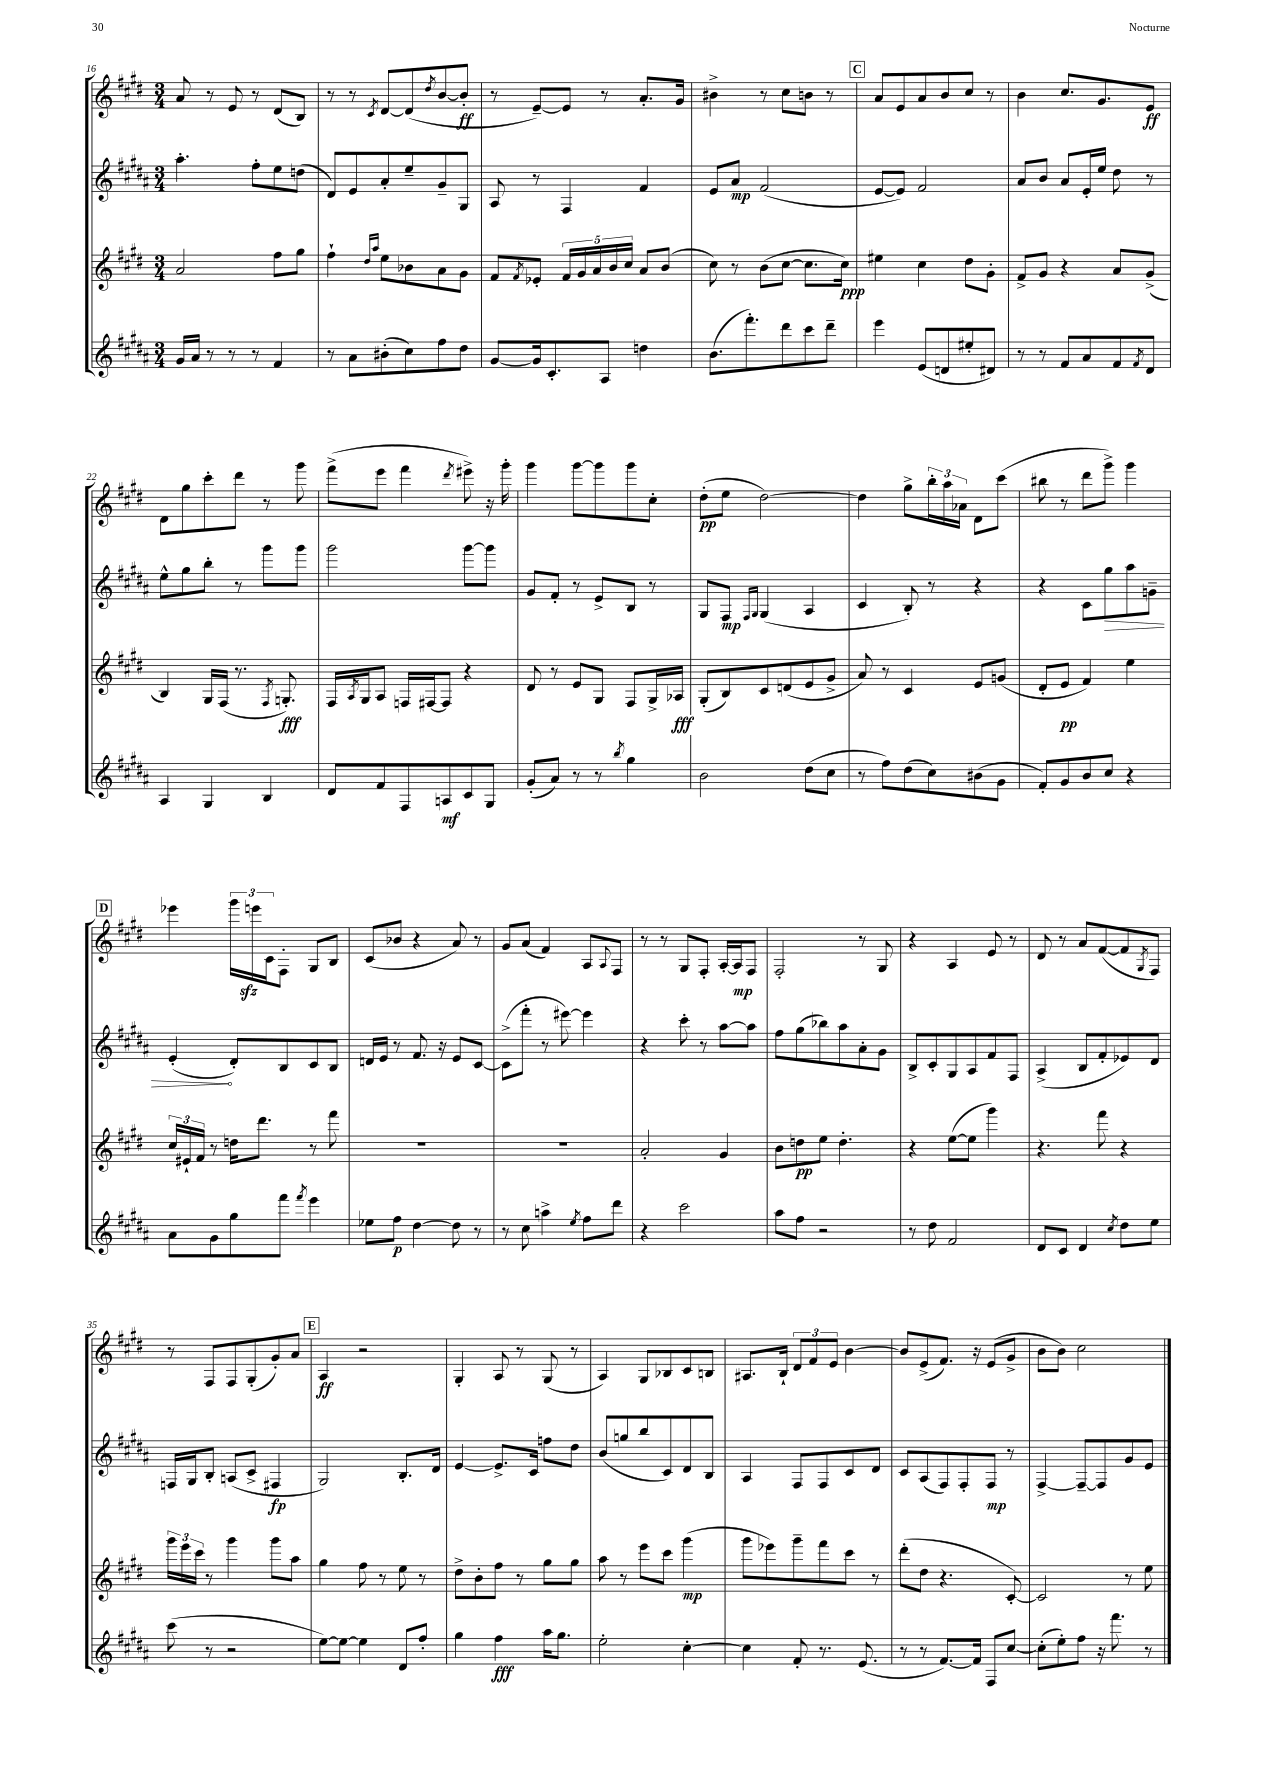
<<
\new StaffGroup <<
\new Staff = "s0" {
    \clef treble \key e \major \numericTimeSignature \time 3/4
    a'8 r8 e'8 r8 dis'8( b8) |
    r8 r8 \acciaccatura { cis'8 } dis'8~ dis'8( \acciaccatura { dis''8 } b'8~ b'8-.\ff |
    r8 e'8~--) e'8 r8 a'8.-. gis'16 |
    bis'4-> r8 cis''8 b'8 r8 |
    \mark \markup { \box "C" } a'8 e'8 a'8 b'8 cis''8 r8 |
    b'4 cis''8. gis'8. e'8\ff |
    dis'8 gis''8 cis'''8-. dis'''8 r8 gis'''8 |
    fis'''8->( e'''8 fis'''4 \acciaccatura { dis'''8 } eis'''8->) r16 gis'''16-. |
    gis'''4 gis'''8~ gis'''8 gis'''8 cis''8-. |
    dis''8-.\pp( e''8 dis''2~) |
    dis''4 gis''8-> \tuplet 3/2 { b''16-. a''16 aes'16 } dis'8 cis'''8( |
    bis''8 r8 dis'''8 gis'''8->) gis'''4 |
    \mark \markup { \box "D" } ees'''4 \tuplet 3/2 { gis'''16 e'''16\sfz cis'16 } fis8-. gis8 b8 |
    cis'8( bes'8 r4 a'8) r8 |
    gis'8 a'8( fis'4) a8 \appoggiatura { a8 } fis8 |
    r8 r8 gis8 fis8-. a16~-. a16\mp fis8 |
    fis2-. r8 gis8 |
    r4 a4 e'8 r8 |
    dis'8 r8 a'8 fis'8~( fis'8 \acciaccatura { gis8 } fis8) |
    r8 fis8 fis8 gis8-.( gis'8-.) a'8 |
    \mark \markup { \box "E" } a4\ff r2 |
    gis4-. a8 r8 gis8( r8 |
    a4) gis8 bes8 cis'8 b8 |
    ais8. b16-! \tuplet 3/2 { dis'8 fis'8 e'8 } b'4~ |
    b'8 e'8->( fis'8.) r16 e'8( gis'8-> |
    b'8 b'8) cis''2 \bar "|." |
}
\new Staff = "s1" {
    \clef treble \key b \major \numericTimeSignature \time 3/4
    ais''4.-. fis''8-. e''8 d''8( |
    dis'8) e'8 ais'8-. e''8-- gis'8-- gis8 |
    ais8 r8 fis4 fis'4 |
    e'8 ais'8\mp fis'2( |
    \mark \markup { \box "C" } e'8~ e'8) fis'2 |
    ais'8 b'8 ais'8 e'16-. e''16 dis''8 r8 |
    e''8-^ gis''8 b''8-. r8 gis'''8 gis'''8 |
    gis'''2 gis'''8~ gis'''8 |
    gis'8 fis'8-. r8 e'8-> b8 r8 |
    gis8 fis8\mp \grace { fis16 gis16 } gis4( ais4 |
    cis'4 b8-.) r8 r4 |
    r4 cis'8 \once \override Hairpin.circled-tip = ##t gis''8\> ais''8 g'8-- |
    \mark \markup { \box "D" } e'4-.\!( dis'8-.) b8 cis'8 b8 |
    d'16 e'16 r8 fis'8. r16 e'8 cis'8~ |
    cis'8->( fis'''8-. r8 eis'''8~) eis'''4 |
    r4 cis'''8-. r8 ais''8~ ais''8 |
    fis''8 gis''8( bes''8) ais''8 ais'8-. gis'8 |
    b8-> cis'8-. gis8 ais8 fis'8 fis8 |
    ais4->( b8 fis'8-. ees'8) dis'8 |
    f16 gis16 b8-. a8( cis'8-> fis4\fp |
    \mark \markup { \box "E" } gis2) b8.-. dis'16 |
    e'4~ e'8.-> cis'16 f''8 dis''8 |
    b'8( g''8 b''8 cis'8) dis'8 b8 |
    ais4 fis8 fis8 cis'8 dis'8 |
    cis'8 ais8( fis8) fis8-. fis8\mp r8 |
    fis4~-> fis8~-- fis8 gis'8 e'8 \bar "|." |
}
\new Staff = "s2" {
    \clef treble \key e \major \numericTimeSignature \time 3/4
    a'2 fis''8 gis''8 |
    fis''4-! \grace { dis''16 a''16 } e''8 bes'8 a'8 gis'8 |
    fis'8 \acciaccatura { fis'8 } ees'8-. \tuplet 5/4 { fis'16 gis'16 a'16 b'16 cis''16 } a'8 b'8( |
    cis''8) r8 b'8( cis''8~ cis''8. cis''16\ppp) |
    \mark \markup { \box "C" } eis''4 cis''4 dis''8 gis'8-. |
    fis'8-> gis'8 r4 a'8 gis'8->( |
    b4) gis16 fis16( r8. \acciaccatura { fis8 } g8.-.\fff) |
    fis16 \acciaccatura { a8 } gis16 a8 f16 fis16~ fis8 r4 |
    dis'8 r8 e'8 gis8 fis8 gis16-> aes16\fff |
    gis8-.( b8) cis'8 d'8( e'8 gis'8-> |
    a'8) r8 cis'4 e'8 g'8( |
    dis'8-. e'8\pp fis'4) e''4 |
    \mark \markup { \box "D" } \tuplet 3/2 { cis''16 eis'16-! fis'16 } r8 d''16 dis'''8. r8 fis'''8 |
    R2. |
    R2. |
    a'2-. gis'4 |
    b'8 d''8\pp e''8 d''4.-. |
    r4 e''8~( e''8 gis'''4) |
    r4. fis'''8 r4 |
    \tuplet 3/2 { gis'''16 e'''16 cis'''16 } r8 gis'''4 gis'''8 a''8 |
    \mark \markup { \box "E" } gis''4 fis''8 r8 e''8 r8 |
    dis''8-> b'8-. fis''8 r8 gis''8 gis''8 |
    a''8 r8 e'''8 cis'''8 gis'''4\mp( |
    gis'''8 ees'''8) gis'''8-- fis'''8 cis'''8 r8 |
    dis'''8-.( dis''8 r4. cis'8~-.) |
    cis'2 r8 e''8 \bar "|." |
}
\new Staff = "s3" {
    \clef treble \key b \major \numericTimeSignature \time 3/4
    gis'16 ais'16 r8 r8 r8 fis'4 |
    r8 ais'8 bis'8-.( cis''8) fis''8 dis''8 |
    gis'8~ gis'16 cis'8.-. ais8 d''4 |
    b'8.( fis'''8.-.) dis'''8 cis'''8 dis'''8-- |
    \mark \markup { \box "C" } e'''4 e'8( d'8 eis''8-. dis'8) |
    r8 r8 fis'8 ais'8 fis'8 \acciaccatura { fis'8 } dis'8 |
    ais4 gis4 b4 |
    dis'8 fis'8 fis8 a8\mf cis'8 gis8 |
    gis'8-.( ais'8) r8 r8 \acciaccatura { b''8 } gis''4 |
    b'2 dis''8( cis''8 |
    r8 fis''8) dis''8( cis''8) bis'8( gis'8 |
    fis'8-.) gis'8 b'8 cis''8 r4 |
    \mark \markup { \box "D" } ais'8 gis'8 gis''8 fis'''8 \acciaccatura { fis'''8 } e'''4 |
    ees''8 fis''8\p dis''4~ dis''8 r8 |
    r8 cis''8 a''4-> \acciaccatura { e''8 } fis''8 dis'''8 |
    r4 cis'''2 |
    ais''8 fis''8 r2 |
    r8 dis''8 fis'2 |
    dis'8 cis'8 dis'4 \acciaccatura { cis''8 } dis''8 e''8 |
    cis'''8( r8 r2 |
    \mark \markup { \box "E" } e''8~) e''8~ e''4 dis'8 fis''8-. |
    gis''4 fis''4\fff ais''16 gis''8. |
    e''2-. cis''4~-. |
    cis''4 fis'8-. r8. e'8.( |
    r8 r8 fis'8.~) fis'16 fis8 cis''8~ |
    cis''8-.( e''8-.) fis''8 r16 fis'''8. r8 \bar "|." |
}
>>
>>
\layout { \context { \Score currentBarNumber = #16 } }
